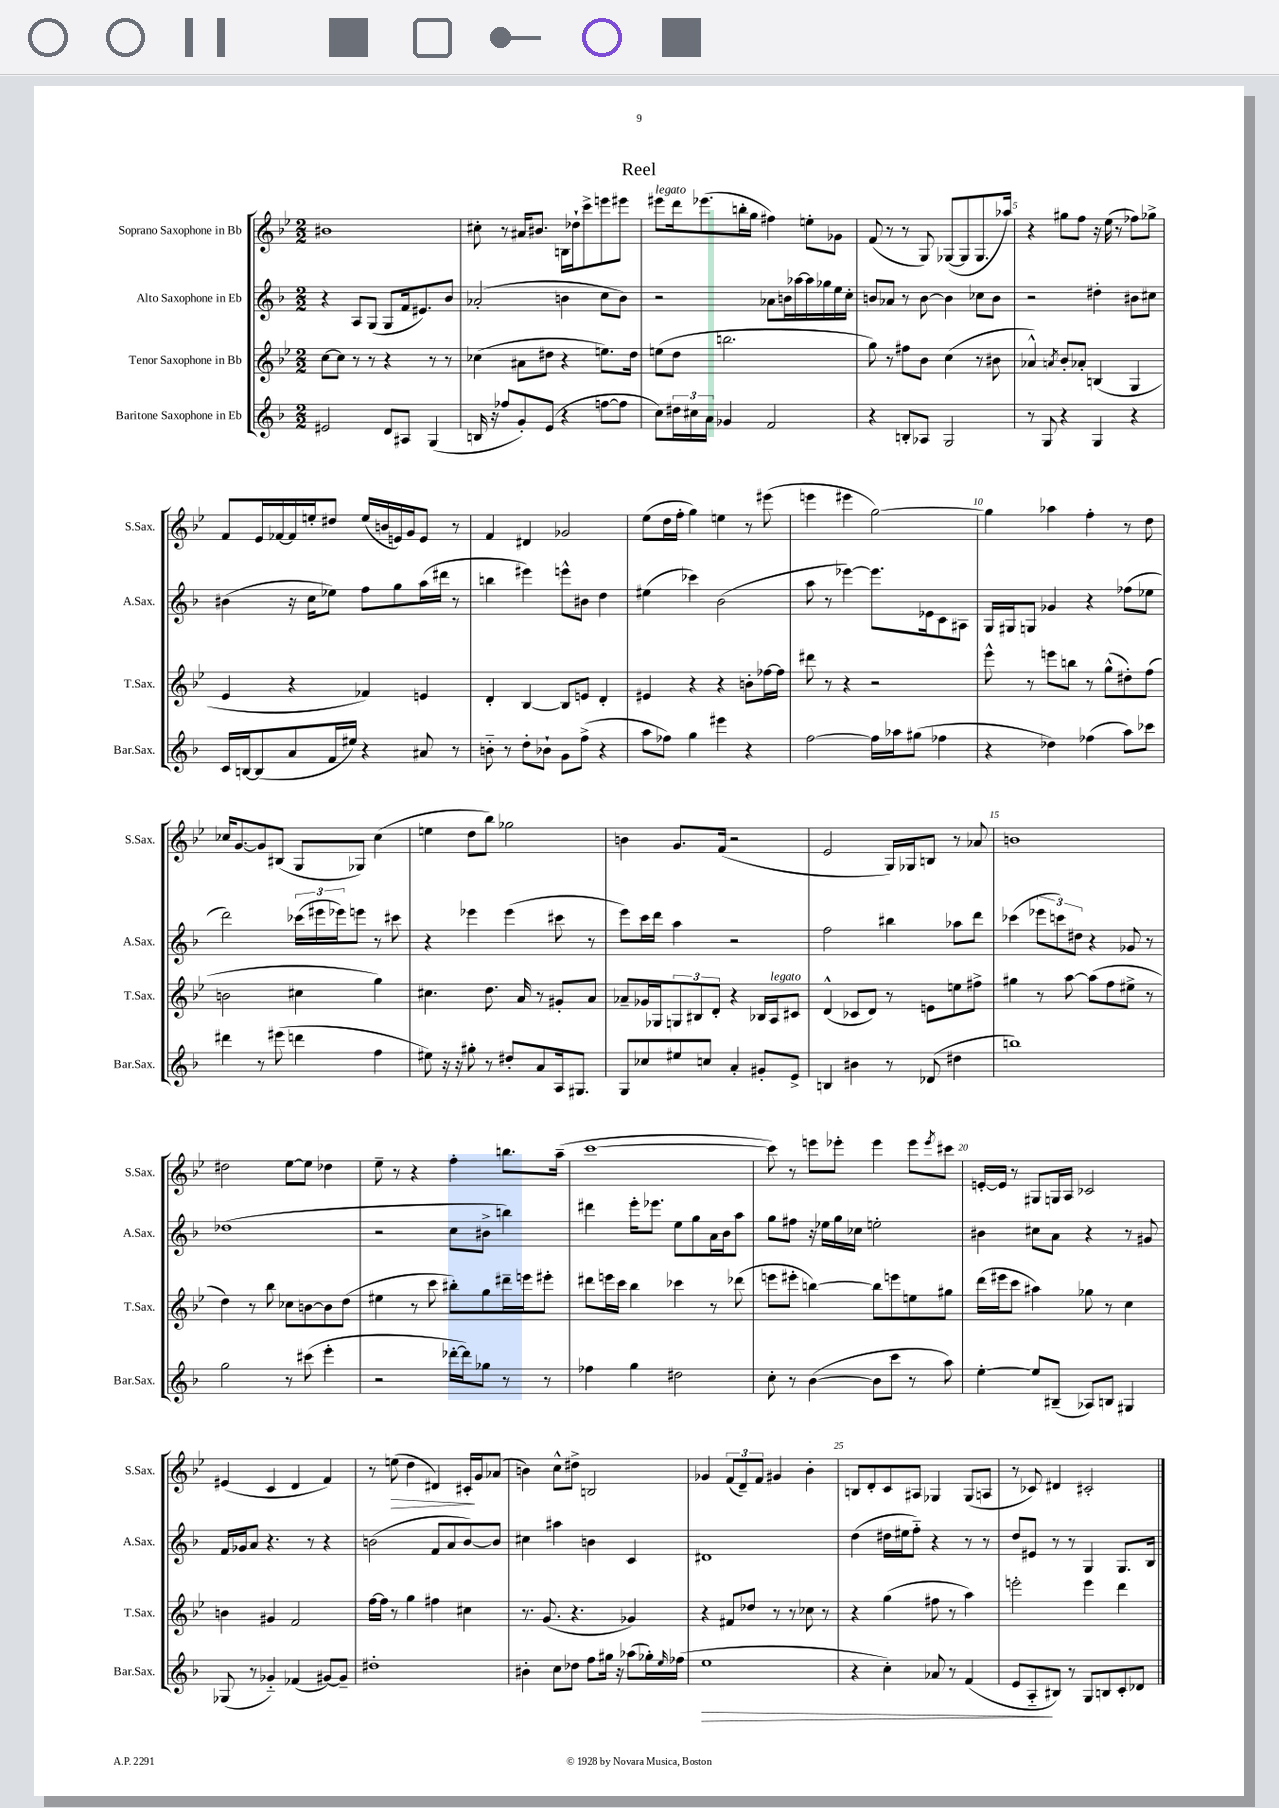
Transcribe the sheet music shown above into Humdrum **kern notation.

**kern	**kern	**kern	**kern
*staff4	*staff3	*staff2	*staff1
*clefG2	*clefG2	*clefG2	*clefG2
*k[b-]	*k[b-e-]	*k[b-]	*k[b-e-]
*M2/2	*M2/2	*M2/2	*M2/2
2e#	[8cc	4r	1b#
.	8cc]	.	.
.	8r	8A	.
.	8r	(8G	.
8d	4r	8G	.
8A#	.	16f	.
.	.	8.e#)	.
(4G	8r	.	.
.	8r	8b-	.
=	=	=	=
16B	(4cc-	(2a-'	8cc#'
16r	.	.	.
8ff-	.	.	8r
8g')	8a#	.	16a#
.	.	.	8.b#
(8e	8dd#	.	.
4r	4r	4b	16B
.	.	.	16dd-`
.	.	.	8ccc^
[8ff	8.ee)	8cc	8eee
8ff]	.	8b)	8eee#
.	16dd#	.	.
=	=	=	=
8cc)	(8ee	2r	8eee#
24dd#	8dd	.	16ddd
24cc#	.	.	.
.	.	.	(8.eee-
24a	.	.	.
4g-	2.bb	.	.
.	.	.	16bb'
.	.	.	16gg
2f	.	8a-	4ff#)
.	.	16b	.
.	.	[16aa-	.
.	.	16aa-]	8ee'
.	.	16gg-	.
.	.	16ee	8g-
.	.	16cc'	.
=	=	=	=
4r	8gg)	8b	(8f
.	8r	8a-	8r
8B'	8ff#	8r	8r
8A-	8b-	[8b	8G)
2G	(4cc	4b]	([8G-
.	.	.	8G-]
.	8r	8cc-	8.G-
.	8b#	8b	.
.	.	.	16aa-)
=	=	=	=
8r	4a-^^)	2r	4r
8G	.	.	.
.	8qa	.	.
4r	8b-'	.	8gg#
.	8a-'	.	8ff
4G	(4B	4dd#'	16r
.	.	.	(16ee-
.	.	.	8r
4r	4G	8b#	8ff-)
.	.	8cc#	8gg-^
=	=	=	=
16c	4e-	(4b#	8f
[16B	.	.	.
(8B]	.	.	16e-
.	.	.	[16f-
8a	4r	16r	16f-]
.	.	16cc	16ee'
16f	.	8ee-)	8dd#
16ee#)	.	.	.
4r	4f-)	8ff	(16ee
.	.	.	16b
.	.	8gg	16e)
.	.	.	16g
8a#	4e	(16aa	8e
.	.	16ddd#	.
8r	.	8r	8r
=	=	=	=
8b'~	4d'	4bb	4f
8r	.	.	.
8dd'	[4B-	4eee#)	4d#
8b-`	.	.	.
8g	8B-]	8eee^^	2g-
(8ff^	8e	8b#	.
4r	4d'	4dd	.
=	=	=	=
8aa	4e#	(4ee#	(8ee-
8ff-)	.	.	16dd
.	.	.	16ff'
4gg	4r	4ccc-)	4gg)
4eee#	4r	(2b-	4ee
4r	8b'	.	8r
.	[16ff-	.	(8eee#
.	16ff-]	.	.
=	=	=	=
[2ff	8ddd#	8aa	4eee
.	8r	8r	.
.	4r	[4eee-)	4eee#
16ff]	2r	8.eee-]	[2gg)
16aa-	.	.	.
(8gg#	.	.	.
.	.	16e-	.
4ff-	.	8c	.
.	.	8A#	.
=	=	=	=
4r	8eee-^^	16G	4gg]
.	.	16G#	.
.	8r	8G	.
4dd-)	8eee	4g-	4aa-
.	8bb	.	.
(4ff-	8r	4r	4ff'
.	(8gg^^	.	.
8aa)	8dd#')	(8ff-	8r
8ccc-	(8ff	8ee-	8dd
=	=	=	=
4ddd#	2b	2ddd)	16cc-
.	.	.	[8.g
8r	.	.	8g]
(8eee#	.	.	(8B#
4ddd	4cc#	(24ccc-	8G
.	.	24eee#	.
.	.	24eee-)	.
.	.	8eee	8G-)
4ff	4gg)	8r	(4cc-
.	.	8ccc#	.
=	=	=	=
8ee#)	4.cc#	4r	4ee
16r	.	.	.
16r	.	.	.
8gg#'	.	4eee-	8dd
8r	8.dd	.	8bb-)
8dd#'	.	(4eee-	2gg-
.	16a	.	.
8a	8r	.	.
16A	8g#'	8ccc#	.
8.G#	.	.	.
.	8a	8r	.
=	=	=	=
8G	8a-~	8eee)	4b
8cc-	16g-	16ccc	.
.	16G-	16ddd	.
8ee#	12G	4aa	8.g
.	12B#	.	.
8cc	.	.	.
.	12d'	.	.
.	.	.	(16f
4a'	4r	2r	2r
8g#'	16B-	.	.
.	16A	.	.
8e^	8c#	.	.
=	=	=	=
4B	(4d^^	2ff	2e-
4b#	8c-	.	.
.	8d)	.	.
8r	8r	4bb#	16G)
.	.	.	16G-
(8d-	8e	.	8B
4dd#	8ee	8aa-	8r
.	8ff#^	8ddd	8a-
=	=	=	=
1bb)	4gg#	(4ccc-	1b
.	8r	12eee-	.
.	.	12ccc)	.
.	[8aa	.	.
.	.	12dd#	.
.	(8aa]	4r	.
.	8ff	.	.
.	8ee#^	8g-	.
.	8r	8r	.
=	=	=	=
2gg	4dd)	(1dd-	2dd#
.	8r	.	.
.	8bb-	.	.
8r	8cc-	.	[8ee-
(8ccc#	[8b	.	8ee-]
4eee'	8b]	.	4dd-
.	(8dd	.	.
=	=	=	=
2r	4ee#	2r	8ee-~
.	.	.	8r
.	8r	.	4r
.	8ccc	.	.
[16ddd-'	8bb#')	8cc	4ff'
16ddd-])	.	.	.
8gg-	8gg	8b#^	.
8r	16ddd#~	4bb)	8.bb
.	16eee	.	.
8r	8eee#'	.	.
.	.	.	(16aa~
=	=	=	=
4ff-	8ddd#	4ddd#	[1ccc
.	16eee	.	.
.	16ccc	.	.
4gg	4bb-	16eee'	.
.	.	8.eee-	.
2dd#	4ccc-	8ee	.
.	.	8gg	.
.	8r	16a	.
.	.	16b-	.
.	(8ddd-	8aa	.
=	=	=	=
8cc'	8eee	8gg	8ccc])
8r	8eee#'	8ff#	8r
([4b-	[4bb)	16r	8eee
.	.	16ee-	.
.	.	16gg	8eee-'
.	.	16cc-	.
8b-]	8bb]	2ee'	4eee-
8ccc	8eee	.	.
8r	8ee	.	8eee-
.	.	.	8qeee-
8aa)	8gg#	.	8ccc#
=	=	=	=
[4ee'	(16ddd	4b#	[16e'
.	16eee#	.	16e]
.	8ccc	.	8r
8ee]	4aa#)	8cc#	8G#
(8B#~	.	8a	16G
.	.	.	16A
8A-)	8gg-	4r	2c-
8B	8r	.	.
4G#	4cc	8r	.
.	.	8g#	.
=	=	=	=
(8G-	4b	16f	(4e#
.	.	16g-	.
8r	.	8a	.
4g-'~)	4g#	4.r	4c
(4f-	2f	.	4d
.	.	8r	.
[8g#)	.	4r	4f)
8g#~]	.	.	.
=	=	=	=
1dd#'	[16ff	(2b	8r
.	16ff]	.	.
.	8r	.	(8ee
.	4gg	.	4dd
.	4ff#	8f	4d#)
.	.	8a	.
.	4cc#	[8b)	16c#'
.	.	.	16g
.	.	8b]	(8a-
=	=	=	=
4b#'	8.r	4cc#	4b)
.	(8.g	.	.
8cc	.	4aa#	8cc^^
8dd-	4.r	.	8dd#^
8ff	.	4b	2B
16gg#	.	.	.
16r	.	.	.
(8aa-	4g-)	4c	.
16gg-')	.	.	.
16qqee	.	.	.
(16ff-	.	.	.
=	=	=	=
1ee	4r	1d#	4g-
.	8f#	.	(12f
.	.	.	12d~)
.	8dd-	.	.
.	.	.	12f
.	8r	.	4g#
.	8r	.	.
.	8cc-	.	4b-'
.	8r	.	.
=	=	=	=
4r	4r	(4dd	8B
.	.	.	8d'
4cc')	(4gg	16dd#	8c
.	.	16ee#	.
.	.	8ff'~)	8A#
8a-	8ff#	4r	4G-
8r	8r	.	.
(4f	4aa)	8r	(8G-
.	.	8r	8A
=	=	=	=
8e	2eee'	8dd	8r
8A'~	.	8e#	8c-)
8B#)	.	8r	4d#
8r	.	8r	.
8G	4eee	4G	2c#'
8B	.	.	.
8c'	4ddd	8.G	.
8d-	.	.	.
.	.	16B-	.
==	==	==	==
*-	*-	*-	*-
